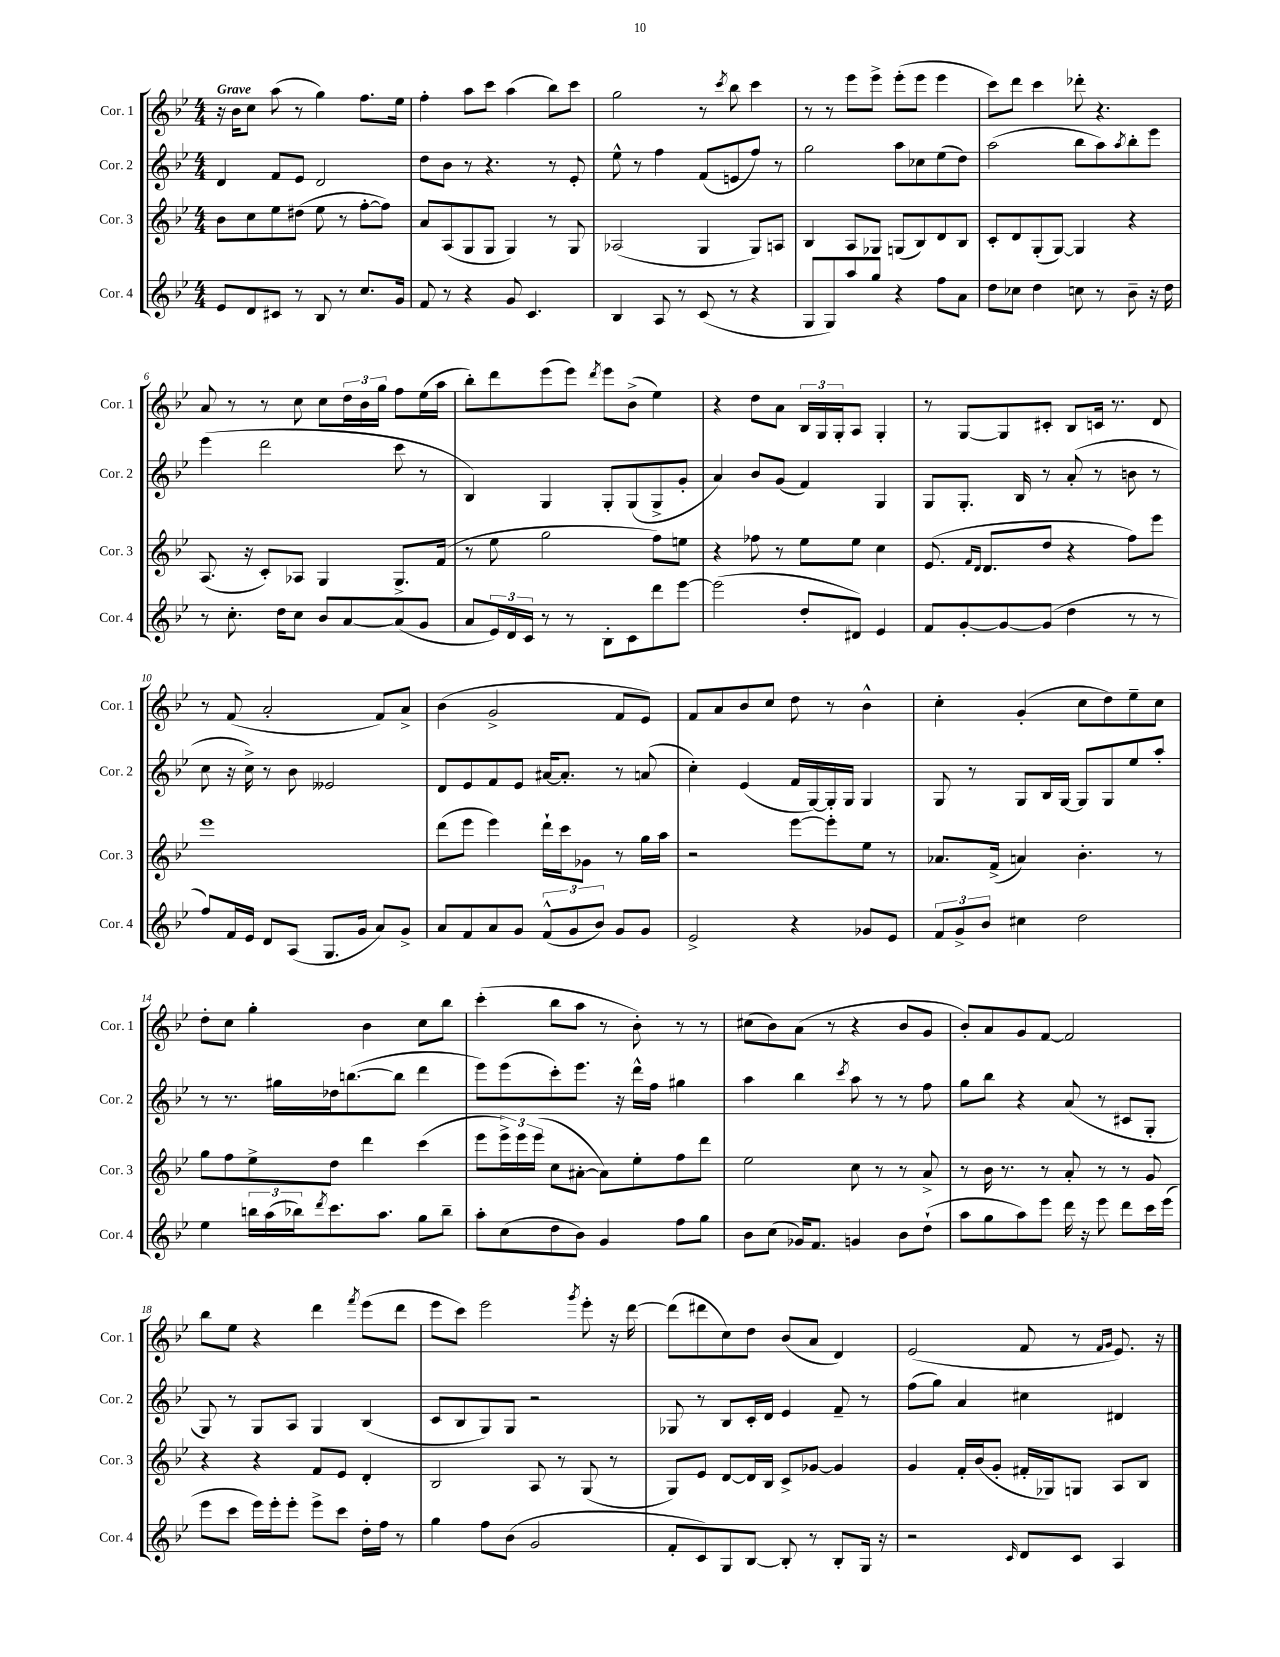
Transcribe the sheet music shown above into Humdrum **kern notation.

**kern	**kern	**kern	**kern
*staff4	*staff3	*staff2	*staff1
*clefG2	*clefG2	*clefG2	*clefG2
*k[b-e-]	*k[b-e-]	*k[b-e-]	*k[b-e-]
*M4/4	*M4/4	*M4/4	*M4/4
8e-	8b-	4d	16r
.	.	.	16b-
8d	8cc	.	8cc
8c#	8ee-	8f	(8aa
8r	(8dd#	8e-	8r
8B-	8ee-	2d	4gg)
8r	8r	.	.
8.cc	[8ff'	.	8.ff
.	8ff])	.	.
16g	.	.	16ee-
=	=	=	=
8f	8a	8dd	4ff'
8r	(8A	8b-	.
4r	8G	8r	8aa
.	8G	4.r	8ccc
8g	4G)	.	(4aa
4.c	.	.	.
.	8r	8r	8bb-)
.	8G	8e-'	8ccc
=	=	=	=
4B-	(2A-	8ee-^^	2gg
.	.	8r	.
8A	.	4ff	.
8r	.	.	.
(8c	4G	(8f	8r
.	.	.	8qccc
8r	.	8e	8bb-
4r	8G)	8ff)	4ccc
.	8A	8r	.
=	=	=	=
8G	4B-	2gg	8r
8G)	.	.	8r
8aa	8A	.	8eee-
8gg	8G-	.	8eee-^
4r	(8G	8aa	(8eee-'
.	8B-)	8cc-	8eee-
8ff	8d	(8ee-	4eee-
8a	8B-	8dd)	.
=	=	=	=
8dd	8c'	(2aa	8ccc)
8cc-	8d	.	8ddd
4dd	(8G'	.	4ccc
.	[8G)	.	.
8cc	4G]	8bb-	8ddd-'
8r	.	8aa)	4.r
.	.	8qaa	.
8b-~	4r	8bb-'	.
16r	.	8eee-	.
16dd	.	.	.
=	=	=	=
8r	(8.A	(4eee-	8a
8.cc'	.	.	8r
.	16r	.	.
.	8c')	2ddd	8r
16dd	.	.	.
8cc	8A-	.	8cc
8b-	4G	.	8cc
[8a	.	.	24dd
.	.	.	24b-
.	.	.	24gg
(8a]	8.G^	8ccc	8ff
8g	.	8r	(16ee-
.	(16f	.	16aa
=	=	=	=
8a	8r	4B-)	8bb-')
24e-)	8ee-	.	8ddd
24d	.	.	.
24c	.	.	.
8r	2gg	4G	(8eee-
8r	.	.	8eee-)
.	.	.	8qddd
8B-'	.	8G'	8eee-
8c	.	(8G	(8b-^
8ddd	8ff)	8G^	4ee-)
[8eee-	8ee	8g'	.
=	=	=	=
(2eee-]	4r	4a)	4r
.	8ff-	8b-	8dd
.	8r	(8g	8a
8dd'	8ee-	4f)	24B-
.	.	.	24G
.	.	.	24G'
8d#)	8ee-	.	8A
4e-	4cc	4G	4G'
=	=	=	=
8f	(8.e-	8G	8r
[8g'	.	8.G'	[8G
.	16qqf	.	.
.	16qqd	.	.
.	8.d	.	.
8g_	.	.	8G]
.	.	16B-	.
(8g]	8dd	8r	8c#'
4dd	4r	(8a'	8B-
.	.	8r	16c
.	.	.	8.r
8r	8ff)	8b	.
8r	8eee-	8r	8d
=	=	=	=
8ff)	1eee-	8cc	8r
16f	.	16r	(8f
16e-	.	16cc^)	.
8d	.	8r	2a'
(8A	.	8b-	.
8.G	.	2e--	.
16g	.	.	.
8a)	.	.	8f)
8g^	.	.	8a^
=	=	=	=
8a	(8ddd	8d	(4b-
8f	8eee-	8e-	.
8a	4eee-)	8f	2g^
8g	.	8e-	.
(12f^^	16ddd`	[16a#	.
.	16ccc	8.a#']	.
12g	.	.	.
.	8g-	.	.
12b-)	.	.	.
8g	8r	8r	8f
8g	16gg	(8a	8e-)
.	16aa	.	.
=	=	=	=
2e-^	2r	4cc')	8f
.	.	.	8a
.	.	(4e-	8b-
.	.	.	8cc
4r	[8eee-	16f	8dd
.	.	[16G)	.
.	8eee-']	16G']	8r
.	.	16G	.
8g-	8ee-	4G	4b-^^
8e-	8r	.	.
=	=	=	=
12f	8.a-	8G	4cc'
12g^	.	.	.
.	.	8r	.
12b-	.	.	.
.	(16f^	.	.
4cc#	4a)	8G	(4g'
.	.	16B-	.
.	.	[16G	.
2dd	4.b-'	8G]	8cc
.	.	8G	8dd)
.	.	8ee-	8ee-~
.	8r	8aa'	8cc
=	=	=	=
4ee-	8gg	8r	8dd'
.	8ff	8.r	8cc
24bb	8ee-^	.	4gg'
(24aa	.	.	.
.	.	16gg#	.
24bb-)	.	.	.
8qddd	.	.	.
8.ccc	8dd	16dd-	.
.	.	([8.bb	.
.	4ddd	.	4b-
8.aa	.	.	.
.	.	8bb]	.
8gg	(4ccc	4ddd	8cc
8bb-~	.	.	8bb-
=	=	=	=
8aa'	8eee-	8eee-)	(4ccc'
(8cc	24eee-^)	(8eee-	.
.	24eee-	.	.
.	(24eee-	.	.
8dd	8cc	8ccc')	8bb-
8b-)	[8a#'	8.eee-	8aa
4g	8a#])	.	8r
.	.	16r	.
.	8ee-'	16ddd^^	8b-')
.	.	16ff	.
8ff	8ff	4gg#	8r
8gg	8ddd	.	8r
=	=	=	=
8b-	2ee-	4aa	(8cc#
(8cc	.	.	8b-)
16g-)	.	4bb-	(8a
8.f	.	.	.
.	.	.	8r
.	.	8qccc	.
4g	8cc	8aa	4r
.	8r	8r	.
8b-	8r	8r	8b-
(8dd`	8a^	8ff	8g
=	=	=	=
8aa	8r	8gg	8b-')
8gg	16b-	8bb-	8a
.	8.r	.	.
8aa)	.	4r	8g
8eee-	8r	.	[8f
16ddd	8a'	(8a	2f]
16r	.	.	.
8eee-	8r	8r	.
8ddd	8r	8c#	.
16ccc	8g	8G'	.
(16eee-	.	.	.
=	=	=	=
8eee-	4r	8G)	8bb-
8ccc	.	8r	8ee-
16eee-)	4r	8G	4r
16eee-'	.	.	.
8eee-'	.	8A	.
8eee-^	8f	4G	4ddd
8ccc	8e-	.	.
.	.	.	8qfff
16dd'	4d'	(4B-	(8eee-
16ff	.	.	.
8r	.	.	8ddd
=	=	=	=
4gg	2B-	8c	8eee-
.	.	8B-	8ccc)
8ff	.	8G)	2eee-
(8b-	.	8G	.
2g	8A	2r	.
.	8r	.	.
.	.	.	8qggg
.	(8G	.	8eee-'
.	8r	.	16r
.	.	.	[16ddd
=	=	=	=
8f'	8G)	8G-	(8ddd]
8c)	8e-	8r	8ddd#
8G	[8d	8B-	8cc)
[8B-	16d]	16c'	8dd
.	16B-	16d	.
8B-']	8c^	4e-	(8b-
8r	[8g-	.	8a
8B-'	4g-]	8f~	4d)
16G	.	8r	.
16r	.	.	.
=	=	=	=
2r	4g	(8ff	(2e-
.	.	8gg)	.
.	16f'	4a	.
.	(16b-	.	.
.	8g'	.	.
16qqc	.	.	.
8d	16f#'	4cc#	8f
.	16G-)	.	.
8c	8G	.	8r
.	.	.	16qqf
.	.	.	16qqg
4A	8A	4d#	8.e-)
.	8B-	.	.
.	.	.	16r
==	==	==	==
*-	*-	*-	*-
